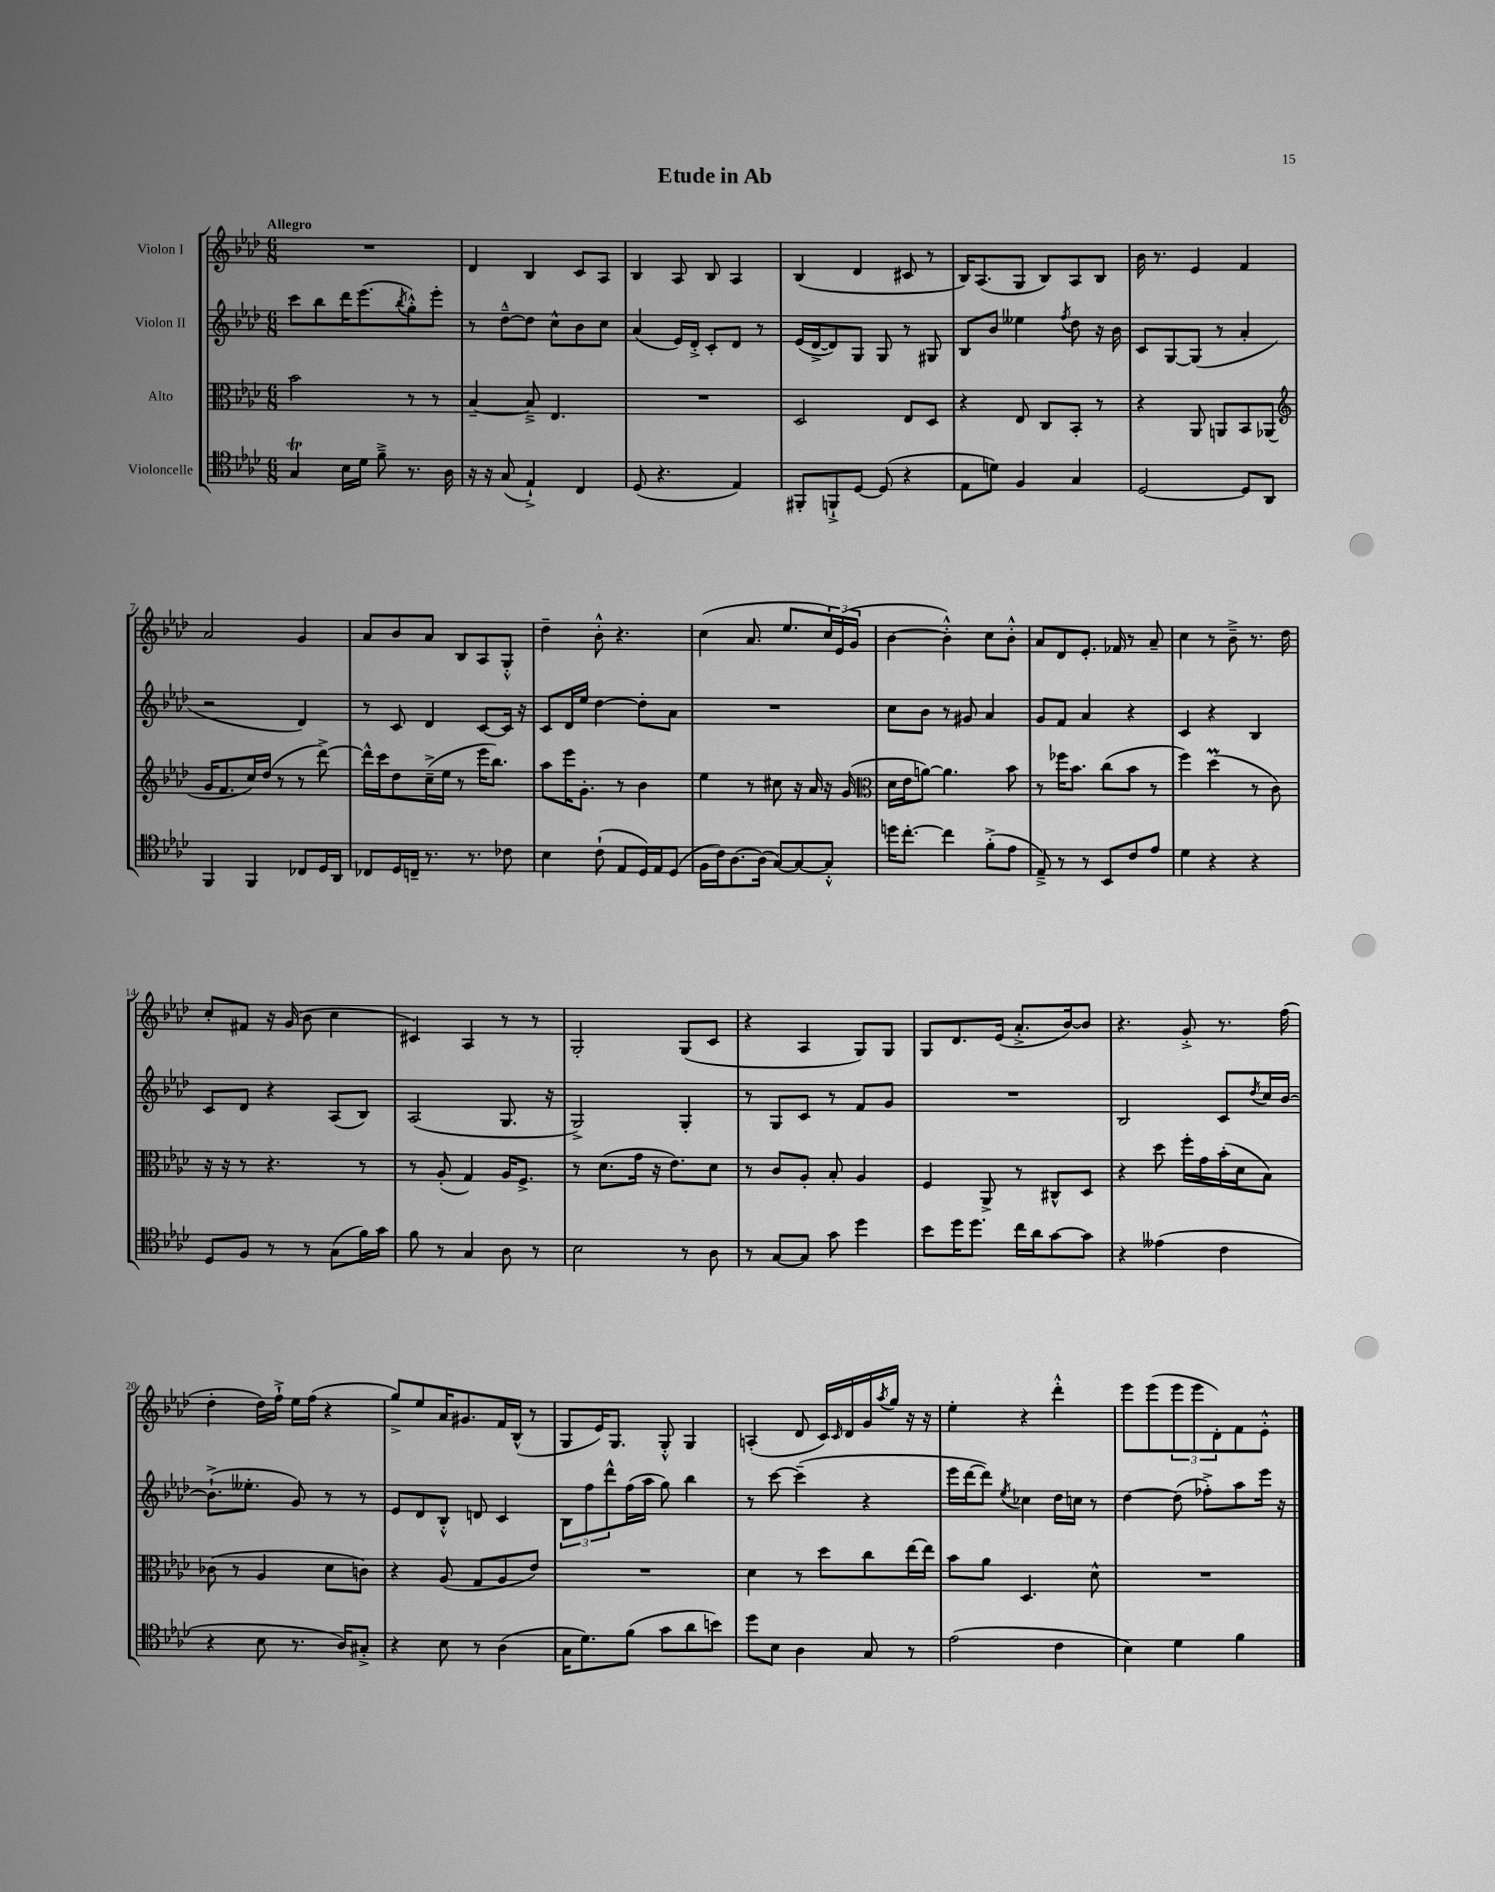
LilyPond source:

\header { title = "Etude in Ab" }
<<
\new StaffGroup <<
\new Staff = "s0" \with { instrumentName = "Violon I" } {
    \clef treble \key aes \major \numericTimeSignature \time 6/8 \tempo "Allegro"
    R2. |
    des'4 bes4 c'8 aes8 |
    bes4 aes8 bes8 aes4 |
    bes4( des'4 cis'8 r8 |
    bes16) aes8.( g8 bes8) aes8 bes8 |
    bes'16 r8. ees'4 f'4 |
    aes'2 g'4 |
    aes'8 bes'8 aes'8 bes8 aes8 g8-.-^ |
    des''4-- bes'8-.-^ r4. |
    c''4( aes'8. ees''8. \tuplet 3/2 { c''16) ees'16( g'16 } |
    bes'4~ bes'4-.-^) c''8 bes'8-.-^ |
    aes'8 des'8 ees'8.-. fes'16 r8 aes'8-- |
    c''4 r8 bes'8---> r8. des''16 |
    c''8-. fis'8 r16 g'16( bes'8 c''4 |
    cis'4) aes4 r8 r8 |
    g2-. g8( c'8 |
    r4 aes4 g8) g8 |
    g8 des'8. ees'16( aes'8.-.-> bes'16~) bes'8 |
    r4. g'8-.-> r8. f''16( |
    des''4-. des''16) f''16-!-> ees''16 f''16( r4 |
    g''8->) ees''8 aes'16 gis'8. f'16 bes16-^( r8 |
    g8 ees'16) g8. g8-.-^ g4 |
    a4-.( des'8 c'16) \grace { c'16 } des'16 g'16 \acciaccatura { aes''8 } g''16 r16 r16 |
    ees''4-. r4 des'''4-.-^ |
    ees'''8 ees'''8( \tuplet 3/2 { ees'''8 ees'''8 des'8-.) } f'8 ees'8-.-^ \bar "|." |
}
\new Staff = "s1" \with { instrumentName = "Violon II" } {
    \clef treble \key aes \major \numericTimeSignature \time 6/8
    c'''8 bes''8 des'''16 ees'''8.( \acciaccatura { bes''8 } g''8-.-^) ees'''8-. |
    r8 des''8~---^ des''8 c''8-^ bes'8 c''8 |
    aes'4( ees'16) des'16-.-> c'8-. des'8 r8 |
    ees'16( des'16~-> des'8) g8 g8 r8 gis8 |
    bes8 bes'8 eeses''4 \acciaccatura { f''8 } des''8 r16 bes'16 |
    c'8 g8~ g8( r8 aes'4-. |
    r2 des'4) |
    r8 c'8 des'4 c'8~ c'16 r16 |
    c'8 des'16 ees''16 des''4~ des''8-. aes'8 |
    R2. |
    c''8 bes'8 r8 gis'8 aes'4 |
    g'8 f'8 aes'4 r4 |
    c'4 r4 bes4 |
    c'8 des'8 r4 aes8( bes8) |
    aes2( g8. r16 |
    g2->) g4-. |
    r8 g8 c'8 r8 f'8 g'8 |
    R2. |
    bes2 c'8 \acciaccatura { des''8 } c''16 bes'16~ |
    bes'8.-!->( eeses''8.-. g'8) r8 r8 |
    ees'8 des'8 bes8-.-^ d'8 c'4 |
    \tuplet 3/2 { bes8 f''8 des'''8-^ } f''16( aes''16 g''8) bes''4 |
    r8 c'''8~ c'''4--( r4 |
    ees'''16 des'''16~ des'''8) \acciaccatura { ees''8 } ces''4 des''16 c''16 r8 |
    des''4~ des''8( fes''8-.->) aes''8 ees'''16 r16 \bar "|." |
}
\new Staff = "s2" \with { instrumentName = "Alto" } {
    \clef alto \key aes \major \numericTimeSignature \time 6/8
    bes'2 r8 r8 |
    bes4~-- bes8---> ees4. |
    R2. |
    des2 ees8 des8 |
    r4 ees8 c8 bes,8-. r8 |
    r4 aes,8 a,8 bes,8 aes,8( |
    \clef treble g'16 f'8. c''16) des''16( r8 r8 des'''8~->) |
    des'''16-^ c'''16 des''8 c''16--->( ees''16 r8 ees'''16 bes''8.) |
    aes''8 ees'''16 g'8.-. r8 bes'4 |
    ees''4 r8 cis''8 r16 aes'16 r16 g'16( |
    \clef alto des'16 ees'16 a'8~) a'4. bes'8 |
    r8 fes''16 bes'8. c''8( bes'8 r8 |
    f''4) des''4\prall( r8 c'8) |
    r16 r16 r8 r4. r8 |
    r8 aes8-.( g4) aes16 f8.-> |
    r8 des'8.( g'16 r16 ees'8.) des'8 |
    r8 c'8 aes8-. bes8-. aes4 |
    f4 aes,8-> r8 cis8-^ des8 |
    r4 des''8 f''16-. g'16 bes'16-.( des'16 bes8) |
    ces'8( r8 aes4 des'8 c'8) |
    r4 aes8( g8 aes8 ees'8) |
    R2. |
    des'4 r8 des''8 c''8 ees''16~ ees''16 |
    bes'8 aes'8 des4. des'8-^ |
    R2. \bar "|." |
}
\new Staff = "s3" \with { instrumentName = "Violoncelle" } {
    \clef tenor \key aes \major \numericTimeSignature \time 6/8
    g4\trill bes16 des'16 f'8---> r8. aes16 |
    r16 r16 g8( ees4-!->) c4 |
    des8( r4. ees4) |
    fis,8-. f,8-!-> des8~ des8( r4 |
    ees8 d'8) f4 g4 |
    des2~ des8 aes,8 |
    f,4 f,4 ces8 des16 aes,16 |
    ces8 des16 c16-- r8. r8. ces'8 |
    bes4 c'8-!( ees8 des16) ees16 des8( |
    f16 c'16) aes8.~ aes16( g8~) g8~ g8-.-^ |
    d''16 c''8.~-. c''4 f'8-.->( ees'8 |
    ees8--->) r8 r8 bes,8 c'8 ees'8 |
    des'4 r4 r4 |
    des8 f8 r8 r8 g8( f'16) g'16 |
    f'8 r8 g4 aes8 r8 |
    bes2 r8 aes8 |
    r8 g8~ g8 g'8 des''4 |
    bes'8 des''16 des''8. c''16 aes'16 g'8~ g'8 |
    r4 eeses'4( c'4 |
    r4 bes8 r8. aes16) gis8-.-> |
    r4 bes8 r8 aes4( |
    g16 des'8.) f'8( g'8 aes'8 b'8) |
    des''8 bes8 aes4 g8 r8 |
    ees'2( c'4 |
    bes4) des'4 f'4 \bar "|." |
}
>>
>>
